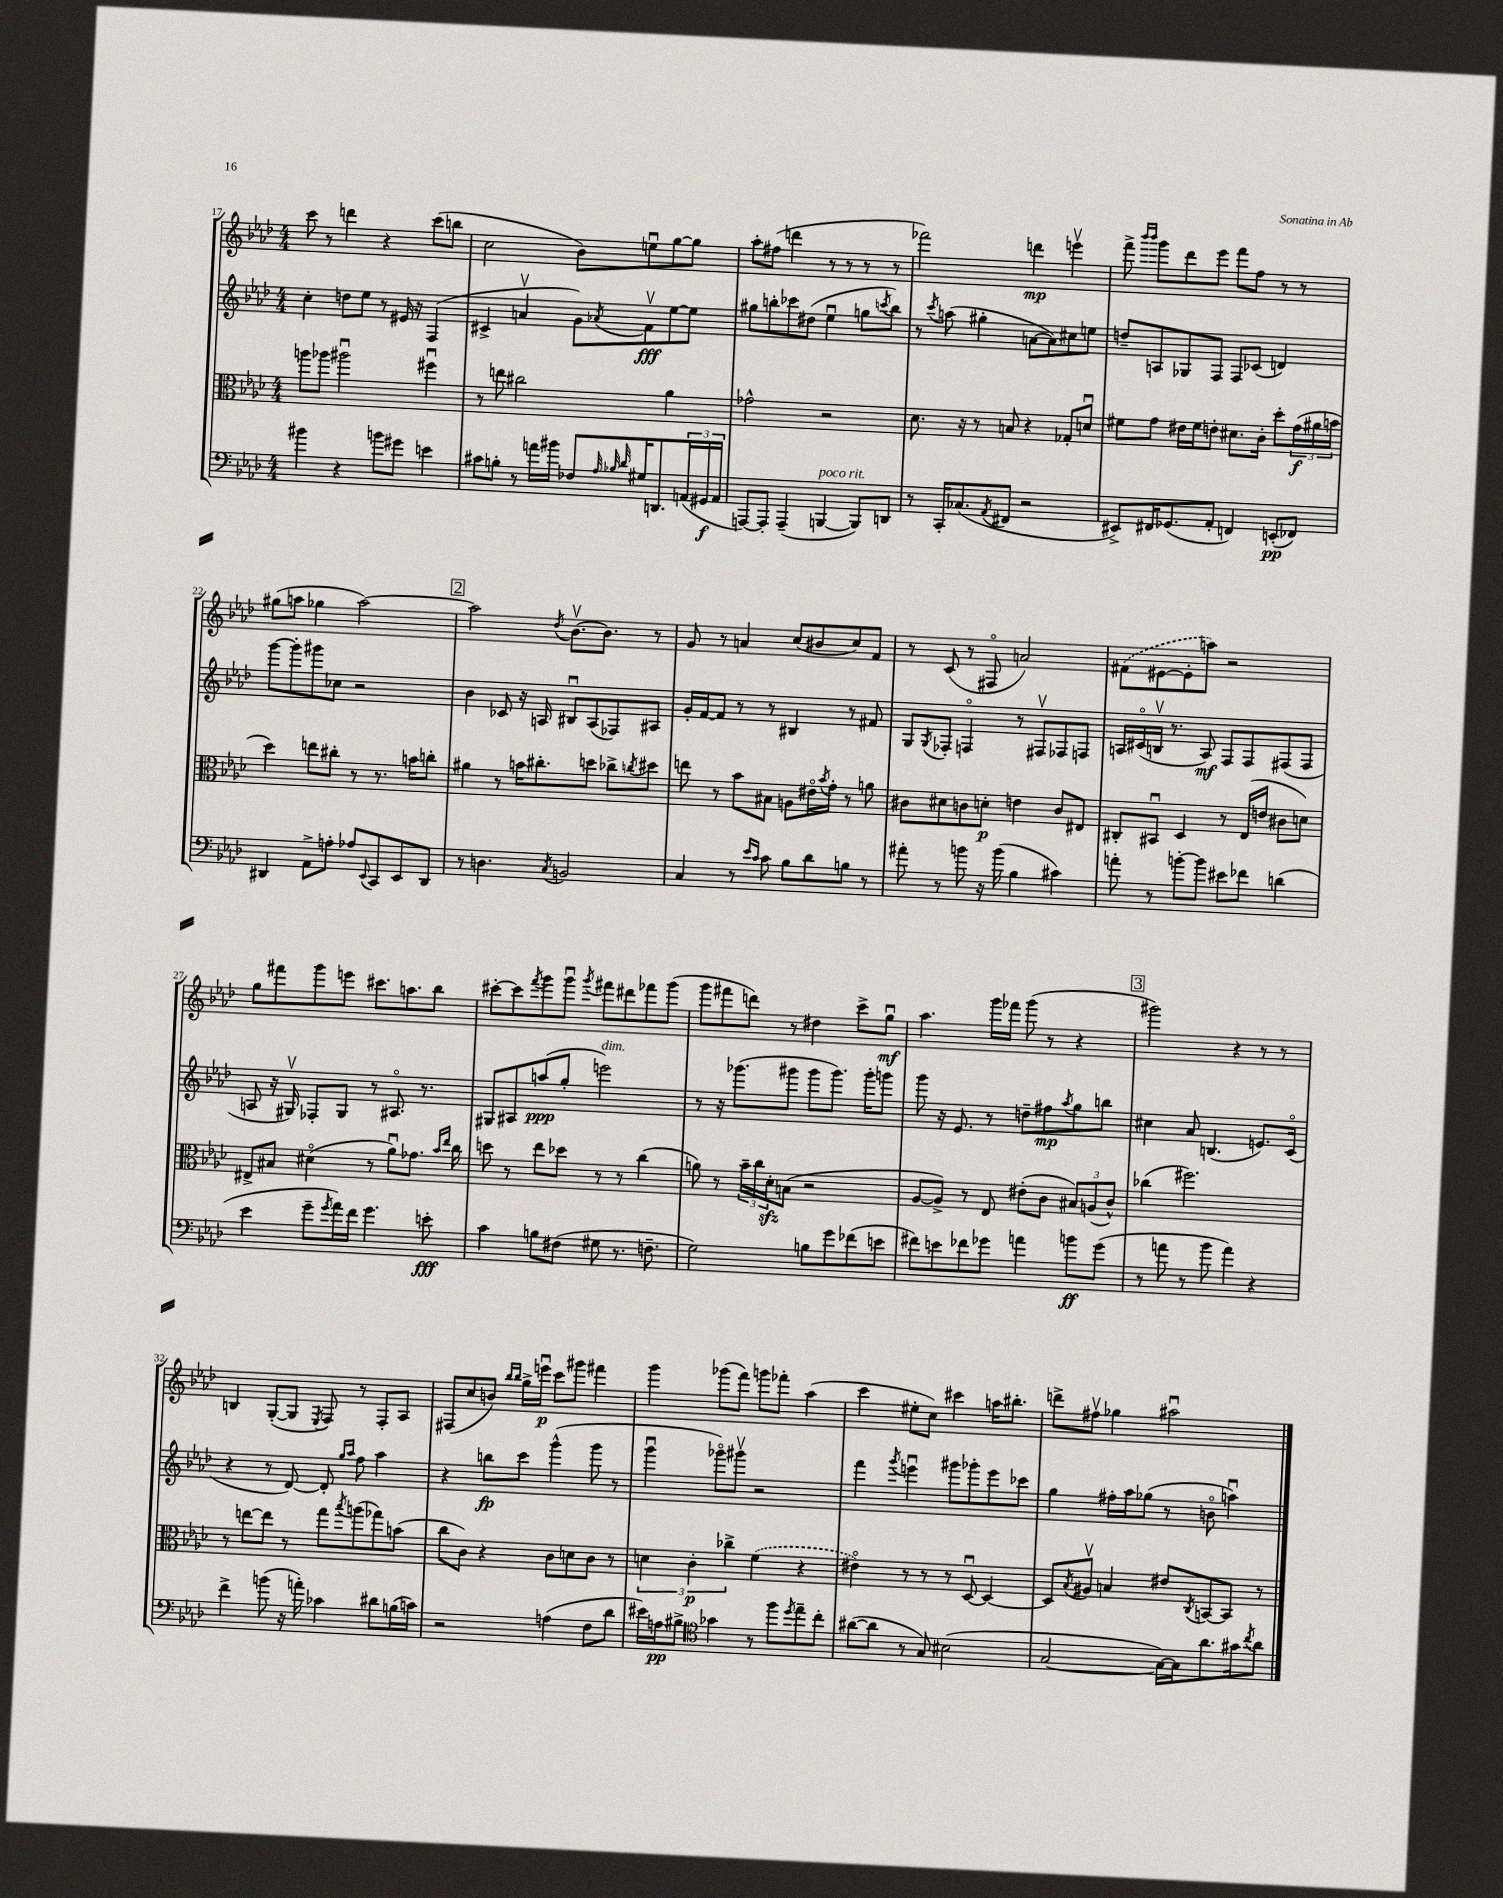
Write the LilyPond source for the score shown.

<<
\new StaffGroup <<
\new Staff = "s0" {
    \clef treble \key aes \major \numericTimeSignature \time 4/4
    c'''8 r8 d'''4 r4 c'''8( b''8 |
    c''2 bes'8) e''8\downbow g''8~ g''8 |
    aes''8-. fis''8( d'''4 r8 r8 r8 r8 |
    fes'''2) d'''4\mp e'''4\upbow |
    f'''8-> \grace { bes'''16 bes'''16 } g'''8 des'''8 ees'''8 f'''8 f''8 r8 r8 |
    gis''8( a''8 ges''4 a''2~) |
    \mark \markup { \box "2" } a''2 \acciaccatura { des''8 } bes'8.~\upbow bes'8. r8 |
    g'8 r8 a'4 c''8( bis'8 c''8) f'8 |
    r8 c'8( r8 fis8\flageolet a'2) |
    \once \slurDashed fis'8( eis'8~ eis'8-. a''8) r2 |
    g''8 fis'''8 g'''8 e'''8 cis'''8. a''8. bes''8 |
    cis'''8~-. cis'''8 \acciaccatura { f'''8 } g'''8 g'''8\downbow \acciaccatura { g'''8 } fis'''8 dis'''8 fes'''8 g'''8( |
    g'''8 fis'''8 d'''8) r8 dis''4 c'''8-> g''8\downbow\mf |
    aes''4. g'''16 fes'''16 g'''8( r8 r4 |
    \mark \markup { \box "3" } gis'''2) r4 r8 r8 |
    b4 g8~-.( g8 \acciaccatura { ees8 } f8) r8 f8-. aes8 |
    fis8( c''8 b'8) \grace { bes''16 bes''16 } g''16-> e'''16\downbow\p c'''8 gis'''8 fis'''4 |
    g'''4 ges'''8( f'''8) g'''8 fes'''8-. aes''4( |
    c'''4 eis''8-. c''8) cis'''4 a''16 bis''8.-. |
    d'''8-> fis''8\upbow ges''4 ais''2\downbow \bar "|." |
}
\new Staff = "s1" {
    \clef treble \key aes \major \numericTimeSignature \time 4/4
    c''4-. d''8 ees''8 r8 eis'16 r16 f4( |
    cis'4-> a'4\upbow g'8) \acciaccatura { aes'8 } f'8\upbow\fff ees''8~ ees''8 |
    gis''8 b''8-. ces'''8 dis''8( ees''4\downbow g''8 \acciaccatura { c'''8 } b''8) |
    r8 \acciaccatura { c'''8 } a''8( gis''4-. a'8~ a'8) cis''8 e''8 |
    d''8-- a8 ges8 f8 f8 ces'8( d'4) |
    g'''8~ g'''8-. gis'''8 ces''8 r2 |
    \mark \markup { \box "2" } bes'4 ces'8 r16 a16 bis8\downbow a8( fes8) ais8 |
    g'16-. f'16~ f'8 r8 r8 bis4 r8 fis'8 |
    g8 \acciaccatura { g8 } fes8-. f4\flageolet r8 fis8\upbow fes8 f8 |
    a16 cis'16\flageolet( b16\upbow r8. a8\mf) f8 f8 fis8( fis8 |
    a8 r16 gis16\upbow) fes8-. gis8 r8 ais8.\flageolet r8. |
    gis8 ais8 a''8\ppp( g''8-. e'''2^\markup { \italic "dim." }) |
    r8 r16 ges'''8.( gis'''8 gis'''8 gis'''8.) gis'''16-. g'''8 |
    g'''8 r16 ees'8. r8 d''8-- fis''8\mp \acciaccatura { aes''8 } g''8 b''8 |
    \mark \markup { \box "3" } cis''4 aes'8 b4.( e'8.) c'16\flageolet( |
    r4 r8 des'8~) des'8-. \grace { g''16 aes''16 } f''8 aes''4 |
    r4 b''8\fp c'''8 g'''4-^( g'''8 r8 |
    g'''4\downbow ges'''8\flageolet) gis'''8\upbow r2 |
    f'''4 \acciaccatura { g'''8 } e'''4\downbow gis'''8 ges'''8-. e'''8 ces'''8 |
    g''4 fis''16-. aes''16 ges''8( r8 b'8\flageolet a''4\downbow) \bar "|." |
}
\new Staff = "s2" {
    \clef alto \key aes \major \numericTimeSignature \time 4/4
    a''8 aes''8 ais''2\downbow fis''4\downbow |
    r8 e''8 cis''2 aes'4 |
    ges'2-^ r2 |
    des'8. r16 r8 b8 r4 ges8-. d'8\downbow |
    fis'8 g'8 eis'16 fis'16 e'8-. dis'8. c'16-. des''8-. \tuplet 3/2 { g'16\f( ais'16 b'16 } |
    des''4) e''8 cis''8-. r8 r8. b'16 c''8-. |
    \mark \markup { \box "2" } ais'4 r8 b'16 cis''8.-. d''8 ces''8-> \acciaccatura { c''8 } dis''8 |
    e''8 r8 bes'8 bis8 a8 eis'16\flageolet \acciaccatura { bes'8 } g'16-. r8 a'8 |
    cis'8 dis'8 c'8 d'8-.\p e'4 c'8 eis8 |
    cis8-. bis,8\downbow des4 r8 ees16( e'16 cis'8 d'8) |
    eis8-> bis8 dis'4\flageolet( r8 aes'8\downbow) ges'8. \grace { bes'16 ees''16 } c''16 |
    d''8 r8 ees''8 des''8 r8 r8 c''4( |
    a'8) r8 \tuplet 3/2 { bes'16-- c''16 des'16-.\sfz } b8( r2 |
    aes8~ aes8->) r8 ees8 eis'8-.( c'8 \tuplet 3/2 { bis8) a8( c'8-^) } |
    \mark \markup { \box "3" } ces''4( fis''2.) |
    r8 e''8~ e''8 r8 g''8 \acciaccatura { bes''8 } a''8( ges''8) b'8( |
    c''8 c'8) r4 c'8 d'8 c'8 r8 |
    \tuplet 3/2 { d'4 c'4-.\p ces''4-> } \once \slurDashed f'4( r4 |
    eis'4\flageolet) r8 r8 r8 des8~\downbow des4~ |
    des8 \acciaccatura { bes8 } ais8\upbow b4 eis'8 \acciaccatura { c8 } b,8~ b,8 r8 \bar "|." |
}
\new Staff = "s3" {
    \clef bass \key aes \major \numericTimeSignature \time 4/4
    bis'4 r4 b'8 gis'8 e'4 |
    cis'8 b8-. r8 a'16 bis'16 fes8 \grace { aes32 bes32 des'32 } gis16 d,8. \tuplet 3/2 { a,16( gis,16\f a,16 } |
    a,,8~) a,,8-. a,,4--( b,,4~^\markup { \italic "poco rit." } b,,8) d,8 |
    r8 c,16-. ces8.( \acciaccatura { aes,8 } fis,8 r2 |
    eis,8->) fis,16 ges,8.( aes,8-. f,4) e,8-.\pp( fes,8) |
    dis,4 aes,8-> a8-. aes8 \appoggiatura { ees,8 } c,8 ees,8 dis,8 |
    \mark \markup { \box "2" } r8 d4. \acciaccatura { c8 } b,2 |
    c4 r8 \grace { ees'16 c'16 } c'8 bes8 des'8 b8 r8 |
    ais'8-. r8 b'8 r16 b'16( bes4 cis'4) |
    a'8-. r8 b'8~-. b'8 eis'8 fes'8 d'4( |
    ees'4 g'8-- \acciaccatura { g'8 } aes'16) f'16 g'4. e'8-.\fff |
    c'4 b8 fis8( gis8 r8. f8.-- |
    g2) b8 g'8 fes'8( e'8 |
    fis'8) e'8 fes'8 ges'8 a'4 b'8\ff ges'8( |
    \mark \markup { \box "3" } r8 a'8 r8 bes'8 a'4) r4 |
    f'4-> b'8( r16 a'16-.) ces'4 dis'8 b16( c'16) |
    r2 a4( f8 des'8 |
    eis'16) a16\pp bis8-> \clef tenor ges'4 r8 f''8 \acciaccatura { des''8 } ees''8-- c''8-. |
    ais'8~( ais'8 r8 g8) bis2( |
    g2~ g16~) g16 aes'8. gis'16 \acciaccatura { c''8 } aes'8 \bar "|." |
}
>>
>>
\layout { \context { \Score currentBarNumber = #17 } }
